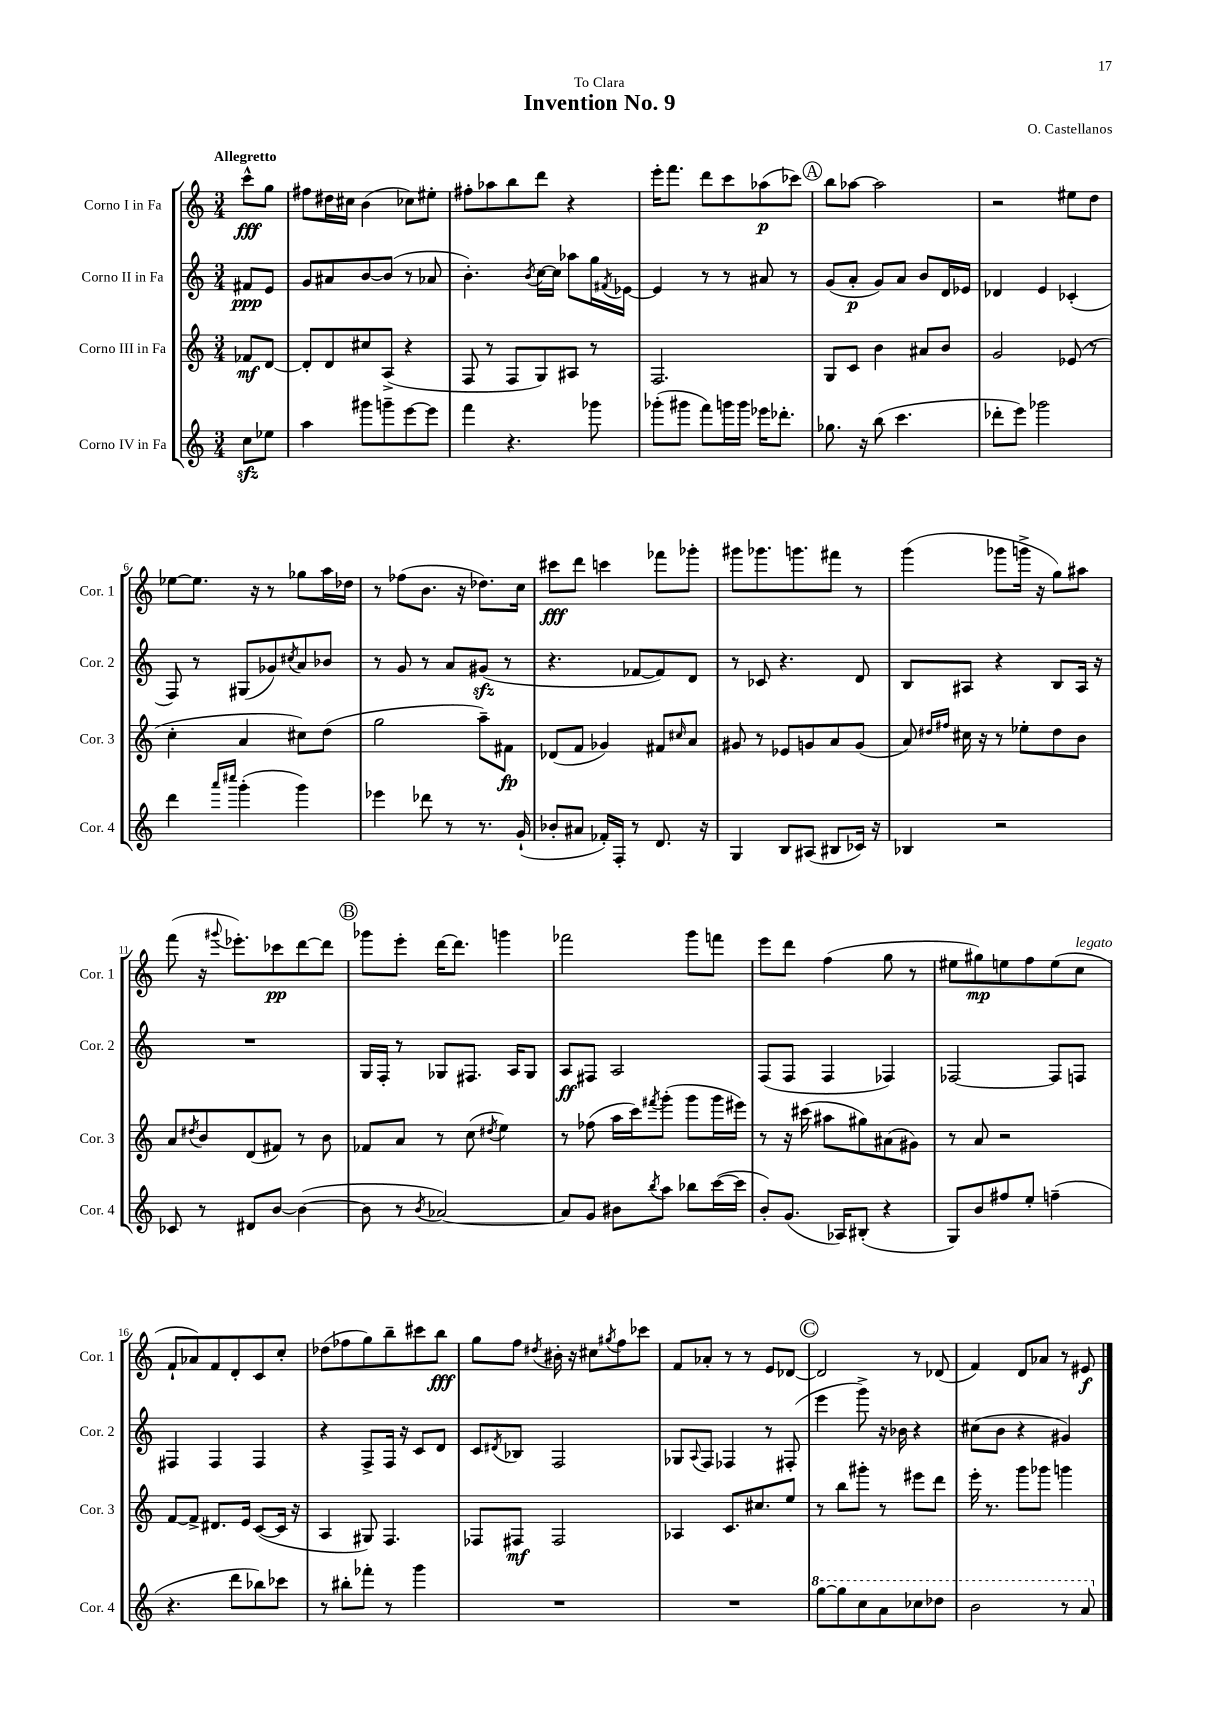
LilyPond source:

\header { title = "Invention No. 9" composer = "O. Castellanos" dedication = "To Clara" }
<<
\new StaffGroup <<
\new Staff = "s0" \with { instrumentName = "Corno I in Fa" shortInstrumentName = "Cor. 1" } {
    \clef treble \key c \major \numericTimeSignature \time 3/4 \partial 4 \tempo "Allegretto"
    c'''8-^\fff g''8 |
    fis''8 dis''16 cis''16 b'4( ces''8) eis''8-. |
    fis''8-. aes''8 b''8 d'''8 r4 |
    e'''16-. f'''8. d'''8 c'''8 aes''8\p( ces'''8) |
    \mark \markup { \circle "A" } b''8 aes''8~ aes''2 |
    r2 eis''8 d''8 |
    ees''8~ ees''8. r16 r8 ges''8 a''16 des''16 |
    r8 fes''8( b'8. r16 des''8.) c''16 |
    cis'''8\fff d'''8 c'''4 fes'''8 ges'''8-. |
    gis'''8 ges'''8. g'''8. fis'''8 r8 |
    g'''4( ges'''8 g'''16-> r16 g''8) ais''8 |
    f'''8( r16 \appoggiatura { gis'''8 } ees'''8.-.) ces'''8\pp d'''8~ d'''8 |
    \mark \markup { \circle "B" } ges'''8 e'''8-. d'''16~ d'''8. g'''4 |
    fes'''2 g'''8 f'''8 |
    e'''8 d'''8 f''4( g''8 r8 |
    eis''8 gis''8\mp) e''8 f''8 e''8( c''8^\markup { \italic "legato" } |
    f'8-! aes'8) f'8 d'8-. c'8 c''8-. |
    des''8( fes''8 g''8) b''8-- cis'''8 b''8\fff |
    g''8 f''8 \acciaccatura { dis''8 } bis'16-. r16 cis''8 \acciaccatura { gis''8 } f''8 ces'''8 |
    f'8 aes'8-. r8 r8 e'8 des'8~ |
    \mark \markup { \circle "C" } des'2 r8 des'8( |
    f'4) d'8 aes'8 r8 eis'8\f \bar "|." |
}
\new Staff = "s1" \with { instrumentName = "Corno II in Fa" shortInstrumentName = "Cor. 2" } {
    \clef treble \key c \major \numericTimeSignature \time 3/4 \partial 4
    fis'8\ppp e'8 |
    g'8 ais'8 b'8~ b'8( r8 aes'8 |
    b'4.-.) \acciaccatura { b'8 } c''16~ c''16 aes''8 g''16 \acciaccatura { fis'8 } ees'16~ |
    ees'4 r8 r8 ais'8 r8 |
    \mark \markup { \circle "A" } g'8( a'8-.\p g'8) a'8 b'8 d'16 ees'16 |
    des'4 e'4 ces'4-.( |
    f8) r8 gis8( ges'8) \acciaccatura { cis''8 } a'8 bes'8 |
    r8 g'8 r8 a'8 gis'8\sfz( r8 |
    r4. fes'8~ fes'8) d'8 |
    r8 ces'8 r4. d'8 |
    b8 ais8 r4 b8 ais16 r16 |
    R2. |
    \mark \markup { \circle "B" } g16 f16-. r8 ges8 fis8. a16 ges8 |
    a8\ff fis8 a2 |
    f8( f8 f4 fes4) |
    fes2~ fes8 f8 |
    fis4 fis4 fis4 |
    r4 f8-> f16 r16 c'8 d'8 |
    c'8 \acciaccatura { dis'8 } bes8 f2 |
    ges8 \appoggiatura { a8 } f8 fes4 r8 fis8-.( |
    \mark \markup { \circle "C" } e'''4 g'''8->) r16 bes'16 r4 |
    cis''8( b'8 r4 gis'4) \bar "|." |
}
\new Staff = "s2" \with { instrumentName = "Corno III in Fa" shortInstrumentName = "Cor. 3" } {
    \clef treble \key c \major \numericTimeSignature \time 3/4 \partial 4
    fes'8\mf d'8~ |
    d'8-. d'8 cis''8 a8->( r4 |
    f8 r8 f8 g8) ais8 r8 |
    f2. |
    \mark \markup { \circle "A" } g8 c'8 b'4 ais'8 b'8 |
    g'2 ees'8( r8 |
    c''4-. a'4 cis''8) d''8( |
    g''2 a''8--) fis'8\fp |
    des'8( f'8 ges'4) fis'8 \grace { cis''16 } a'8 |
    gis'8 r8 ees'8 g'8 a'8 g'8( |
    a'8) \grace { dis''16 fis''16 } cis''16 r16 r8 ees''8-. dis''8 b'8 |
    a'8 \acciaccatura { dis''8 } b'8 d'8( fis'8) r8 b'8 |
    \mark \markup { \circle "B" } fes'8 a'8 r8 c''8( \acciaccatura { dis''8 } e''4) |
    r8 fes''8( a''16 c'''16) \acciaccatura { fis'''8 } g'''8-.( g'''8 g'''16 eis'''16) |
    r8 r16 cis'''16( ais''8 gis''8) ais'8( gis'8) |
    r8 a'8 r2 |
    f'8~ f'8-> dis'8. e'16 c'8~( c'16 r16 |
    a4 gis8) f4. |
    fes8 fis8\mf fis2 |
    aes4 c'8. cis''8. e''8 |
    \mark \markup { \circle "C" } r8 b''8 gis'''8-. r8 eis'''8 d'''8 |
    e'''16-. r8. g'''8 ges'''8 g'''4 \bar "|." |
}
\new Staff = "s3" \with { instrumentName = "Corno IV in Fa" shortInstrumentName = "Cor. 4" } {
    \clef treble \key c \major \numericTimeSignature \time 3/4 \partial 4
    c''8\sfz ees''8 |
    a''4 gis'''8 g'''8-- e'''8~ e'''8 |
    f'''4 r4. ges'''8 |
    ges'''8-.( gis'''8 f'''8) g'''16 g'''16 ees'''16 des'''8.-. |
    \mark \markup { \circle "A" } ges''8. r16 b''8( c'''4. |
    des'''8-. e'''8) ges'''2 |
    d'''4 \grace { a'''16 cis''''16 } g'''4-.( g'''4) |
    ees'''4 des'''8 r8 r8. g'16-!( |
    bes'8-. ais'8 fes'16-.) f16-. r8 d'8. r16 |
    g4 b8 ais8( bis8 ces'16) r16 |
    bes4 r2 |
    ces'8 r8 dis'8 b'8~ b'4~( |
    \mark \markup { \circle "B" } b'8 r8 \acciaccatura { b'8 } aes'2~) |
    aes'8 g'8 bis'8 \acciaccatura { b''8 } a''8 bes''8 c'''16~( c'''16 |
    b'8-.) g'8.( aes16) bis8-.( r4 |
    g8) b'8 fis''8 e''8-. f''4--( |
    r4. d'''8 bes''8) ces'''8 |
    r8 bis''8-. fes'''8-. r8 g'''4 |
    R2. |
    R2. |
    \mark \markup { \circle "C" } \ottava #1 g'''8~ g'''8 c'''8 a''8 ces'''8 des'''8 |
    b''2 r8 a''8 \ottava #0 \bar "|." |
}
>>
>>
